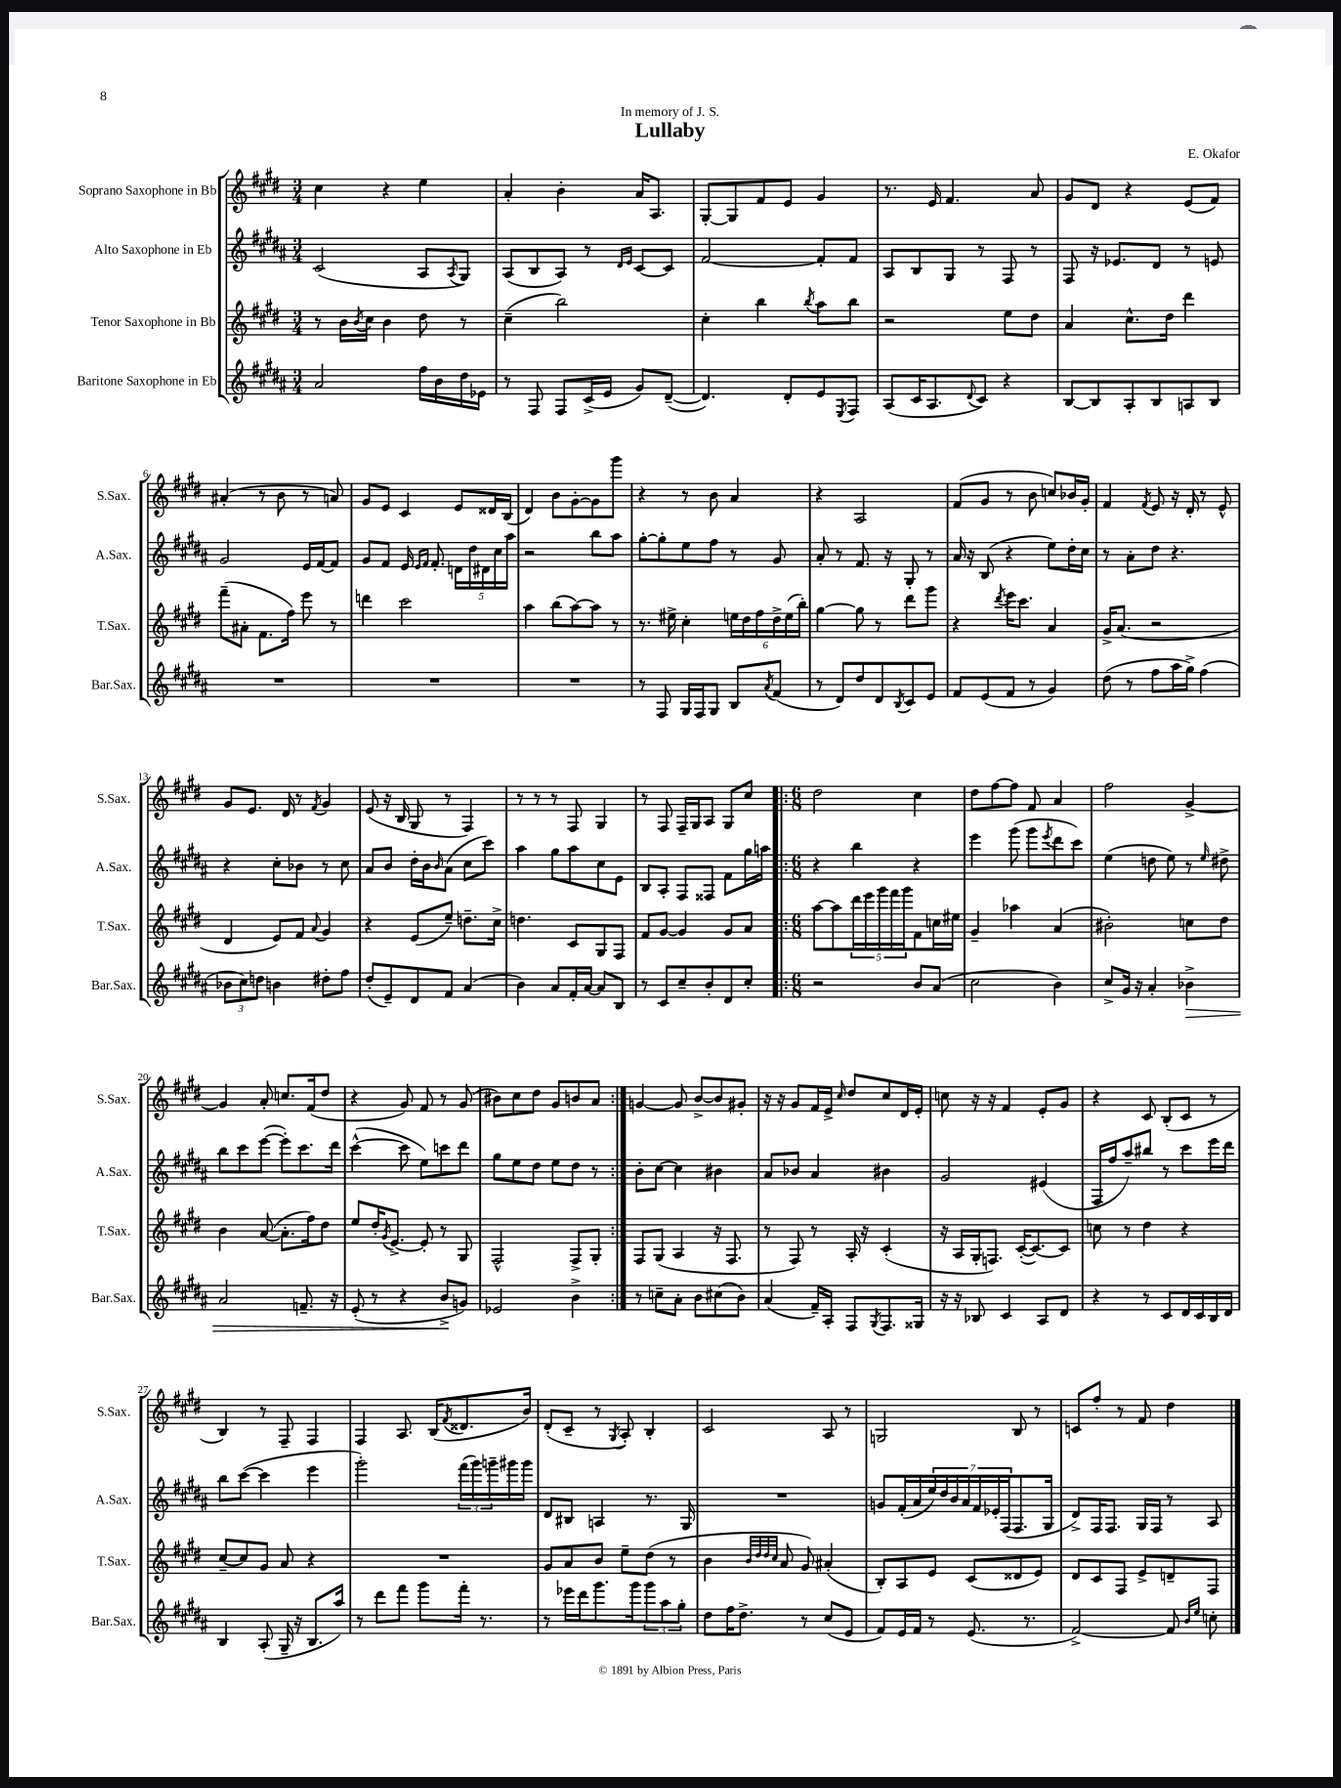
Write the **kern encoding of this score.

**kern	**kern	**kern	**kern
*staff4	*staff3	*staff2	*staff1
*clefG2	*clefG2	*clefG2	*clefG2
*k[f#c#g#d#a#]	*k[f#c#g#d#]	*k[f#c#g#d#a#]	*k[f#c#g#d#]
*M3/4	*M3/4	*M3/4	*M3/4
2a#	8r	(2c#	4cc#
.	16b	.	.
.	8qb	.	.
.	16cc#	.	.
.	4b	.	4r
16ff#	8dd#	8A#	4ee
16b	.	.	.
.	.	8qA#	.
16dd#	8r	8G#)	.
16e-	.	.	.
=	=	=	=
8r	(4cc#~	(8A#	4a'
8F#	.	8B	.
8F#	2bb)	8A#)	4b'
(16c#^	.	8r	.
16e	.	.	.
.	.	16qqd#	.
.	.	16qqe	.
8g#)	.	[8c#	16a
.	.	.	8.A
([8d#~	.	8c#]	.
=	=	=	=
4.d#])	4cc#'	[2f#	[8G#'
.	.	.	8G#]
.	4bb	.	8f#
8d#'	.	.	8e
.	8qbb	.	.
8e	8aa	8f#']	4g#
8qE	.	.	.
8F#	8bb	8f#	.
=	=	=	=
(8A#	2r	8A#	8.r
16c#	.	8B	.
8.A#	.	.	16e
.	.	8G#	4.f#
8qqd#	.	.	.
8c#)	.	8r	.
4r	8ee	8F#	.
.	8dd#	8r	8a
=	=	=	=
[8B	4a	8F#	8g#
8B]	.	16r	8d#
.	.	8.e-	.
8A#'	8.cc#^^	.	4r
8B	.	8d#	.
.	16dd#	.	.
8A	4ddd#	8r	(8e
8B	.	8e	8f#)
=	=	=	=
2.r	(8fff#~	2g#	(4a#'
.	8a#'	.	.
.	8.f#	.	8r
.	.	.	8b
.	16ff#)	.	.
.	8eee	16e	8r
.	.	[16f#	.
.	8r	8f#]	8a)
=	=	=	=
2.r	4ddd	8g#	8g#
.	.	8f#	8e
.	2ccc#	16e	4c#
.	.	16qqe	.
.	.	16qqf#	.
.	.	8.f#'	.
.	.	20d	8e
.	.	20dd#	.
.	.	20d#	.
.	.	.	16d##
.	.	20cc#	.
.	.	.	(16B
.	.	20aa#	.
=	=	=	=
2.r	4aa	2r	4d#)
.	(8bb	.	8b
.	[8aa)	.	[8g#'
.	8aa]	8bb	8g#]
.	8r	8aa#	8ggg#
=	=	=	=
8r	8.r	[8gg#'	4r
8F#	.	8gg#']	.
.	16ee#^	.	.
16G#	4cc#'	8ee	8r
16F#	.	.	.
8G#	.	8ff#	8b
8B	24ee	8r	4a
.	24dd#	.	.
.	24ff#	.	.
8qa#	.	.	.
(8f#	24dd#^	8g#	.
.	(24ee	.	.
.	24bb')	.	.
=	=	=	=
8r	[4gg#	8a#'	4r
8d#)	.	8r	.
8dd#	8gg#]	8.f#	2A
8d#	8r	.	.
.	.	16r	.
8qB	.	.	.
8c#	8ddd#	8G#'	.
8e	8ggg#	8r	.
=	=	=	=
8f#	4r	16a#	(8f#
.	.	16r	.
(8e	.	(8B	8g#
.	8qddd#	.	.
8f#	16eee	4r	8r
.	8.ccc#	.	.
8r	.	.	8b
4g#)	4a	8ee)	8cc)
.	.	16dd#'	16b-
.	.	16cc#	16g#'
=	=	=	=
(8dd#	16g#^	8r	4f#
.	(8.a	.	.
8r	.	8a#'	.
.	.	.	8qf#
8ff#	2r	8dd#	8e
16aa#	.	4.r	16r
16gg#^)	.	.	16d#'
(4ff#	.	.	8r
.	.	.	8e^^
=	=	=	=
12b-	4d#	4r	8g#
12cc#)	.	.	.
.	.	.	8.e
12dd	.	.	.
4b	8e)	8cc#'	.
.	.	.	16d#
.	8f#	8b-	8r
.	8qqa	.	8qf#
8dd#'	4g#	8r	4g#
8ff#	.	8cc#	.
=	=	=	=
(8dd#'	4r	8a#	(8e
8e~)	.	8b	16r
.	.	.	16B
8d#	(8e	16dd#'	8G#
.	.	16b	.
.	.	16qqb	.
8f#	8ee~)	(8a#	8r
(4a#	8.dd~	8cc#	4F#)
.	.	8ccc#)	.
.	16cc#^	.	.
=	=	=	=
4b)	4.dd	4aa#	8r
.	.	.	8r
8a#	.	8gg#	8r
16f#'	8c#	8aa#	8F#
[16a#	.	.	.
8a#]	8G#	8cc#	4G#
8B	8F#	8e	.
=	=	=	=
8r	8f#	8B	8r
8c#	[8g#	8A#'	8F#
8cc#~	4g#]	8F#	16F#~
.	.	.	16G#
8b'	.	8F##	8A
8d#	8g#	8f#	8G#
8cc#'	8a	16gg#	8cc#
.	.	16aa	.
=!|:	=!|:	=!|:	=!|:
*M6/8	*M6/8	*M6/8	*M6/8
2r	[8aa	4r	2dd#
.	8aa]	.	.
.	20ddd#	4bb	.
.	20eee	.	.
.	20ggg#	.	.
.	20fff#	.	.
.	20ggg#	.	.
8b	8f#	4r	4cc#
(8a#	16cc	.	.
.	16ee#	.	.
=	=	=	=
2cc#	4g#~	4eee	8dd#
.	.	.	[8ff#
.	4aa-	(8ggg#	8ff#]
.	.	8ggg#	8f#
.	.	8qeee	.
4b)	(4a	8ddd#	4a
.	.	8ccc#)	.
=	=	=	=
8cc#^	2b#')	(4ee	2ff#
16g#	.	.	.
16r	.	.	.
4a#'	.	8dd	.
.	.	8ee)	.
4b-^	8cc	8r	[4g#^
.	.	16qqee	.
.	8dd#	8dd#^	.
=	=	=	=
2a#	4b	8bb	4g#]
.	.	8ccc#	.
.	([8a	([8eee	8a'
.	8.a']	8eee'])	8.cc
8.f~	.	8.ccc#	.
.	16ff#)	.	(16f#
.	8dd#	.	8dd#
16r	.	16ddd#	.
=	=	=	=
(8e'	8ee	([4ccc#^^	4r
8r	16dd#'	.	.
.	8qg#	.	.
.	[8.e^	.	.
4r	.	8ccc#]	8g#)
.	8e']	8ee)	8f#
8b^	8r	8ccc	8r
8g)	8G#	8ddd#	(8g#
=	=	=	=
2e-	2F#^^	8gg#	8b#)
.	.	8ee	8cc#
.	.	8dd#	8dd#
.	.	8ee	8g#
4b^	8F#^	8dd#	8b
.	8G#'	8r	8a
=:|!	=:|!	=:|!	=:|!
8r	8F#	8b'	[4g
8cc~	(8G#	[8cc#	.
8a#'	4A	4cc#]	8g]
8b	.	.	[8b^
(8cc#	16r	4b#	8b]
.	8.F#	.	.
8b)	.	.	8g#'
=	=	=	=
(4a#	8r	8a#	16r
.	.	.	16r
.	8F#)	8b-	8g#
16f#~)	8r	4a#	16f#
16A#'	.	.	16e^
.	.	.	16qqcc#
8F#	16A'	.	8dd#
.	16r	.	.
8qG#	.	.	.
8.F#	(4c#'	4b#	8cc#
.	.	.	16d#
16G##	.	.	16e'
=	=	=	=
16r	16r	2g#	8cc
16r	16A	.	.
8B-	16G#'	.	16r
.	8.F)	.	16r
4c#	.	.	4f#
.	([16c#'	.	.
.	8.c#_)	.	.
8A#	.	(4e#	8e'
8d#	8c#]	.	8g#
=	=	=	=
4r	8cc	16F#	4r
.	.	16ff#	.
.	8r	8aa#~)	.
8r	4dd#	8bb#	8c#
8c#	.	8r	(8B'
16d#	4r	8ccc#	8c#
16c#	.	.	.
16B	.	16eee	8r
16d#	.	16ddd#	.
=	=	=	=
4B	[8cc#~	8bb	4B)
.	8cc#]	([8ccc#	.
(8A#'	8g#	4ccc#]	8r
16G#~	8a	.	8F#~
16r	.	.	.
8.B	4r	4eee	4F#
16aa#)	.	.	.
=	=	=	=
8r	2.r	2ggg#')	4F#
8ddd#	.	.	.
8fff#	.	.	8.A
8ggg#	.	.	.
.	.	.	(16B
.	.	.	8qf#
16fff#'	.	(24fff#	8.d##
.	.	24ggg#)	.
8.r	.	.	.
.	.	24ggg~	.
.	.	16ggg#	.
.	.	16ggg#	16b)
=	=	=	=
8r	8g#	8d#	(8d#'
16eee-	8a	8B#	8c#~
16ddd#	.	.	.
8.ggg#	8b	4A	8r
.	.	.	8qG#
.	8ee~	.	8A')
16ggg#	.	.	.
12ggg#	(8dd#	8.r	4B'
12aa#	.	.	.
.	8r	.	.
12gg#'	.	.	.
.	.	16G#	.
=	=	=	=
8dd#	4b	2.r	2c#
16ff#	.	.	.
8.dd#^	.	.	.
.	32qqb	.	.
.	32qqdd#	.	.
.	32qqdd#	.	.
.	32qqcc#	.	.
.	8a	.	.
8r	8g#)	.	.
(8cc#	(4a#'	.	8A
8e	.	.	8r
=	=	=	=
8f#)	8B')	8g	2G
16e	8A	(16f#'	.
16f#	.	16a#	.
8r	8e	28ee)	.
.	.	28dd#	.
.	.	28b	.
.	.	28a#	.
(8.e	(8c#	.	.
.	.	28f#	.
.	.	28e-'	.
.	.	(28F#	.
.	8d##	8.F#	8B
8.r	.	.	.
.	8e)	.	8r
.	.	16G#	.
=	=	=	=
[2f#^)	8d#	8d#^)	8c
.	8c#	16F#	8ff#'
.	.	8.F#	.
.	8F#	.	8r
.	8e^	16G#	8f#
.	.	16F#	.
8f#]	8d~	8r	4dd#
16qqb	.	.	.
16qqee	.	.	.
8cc'	8F#	8A#	.
==	==	==	==
*-	*-	*-	*-
